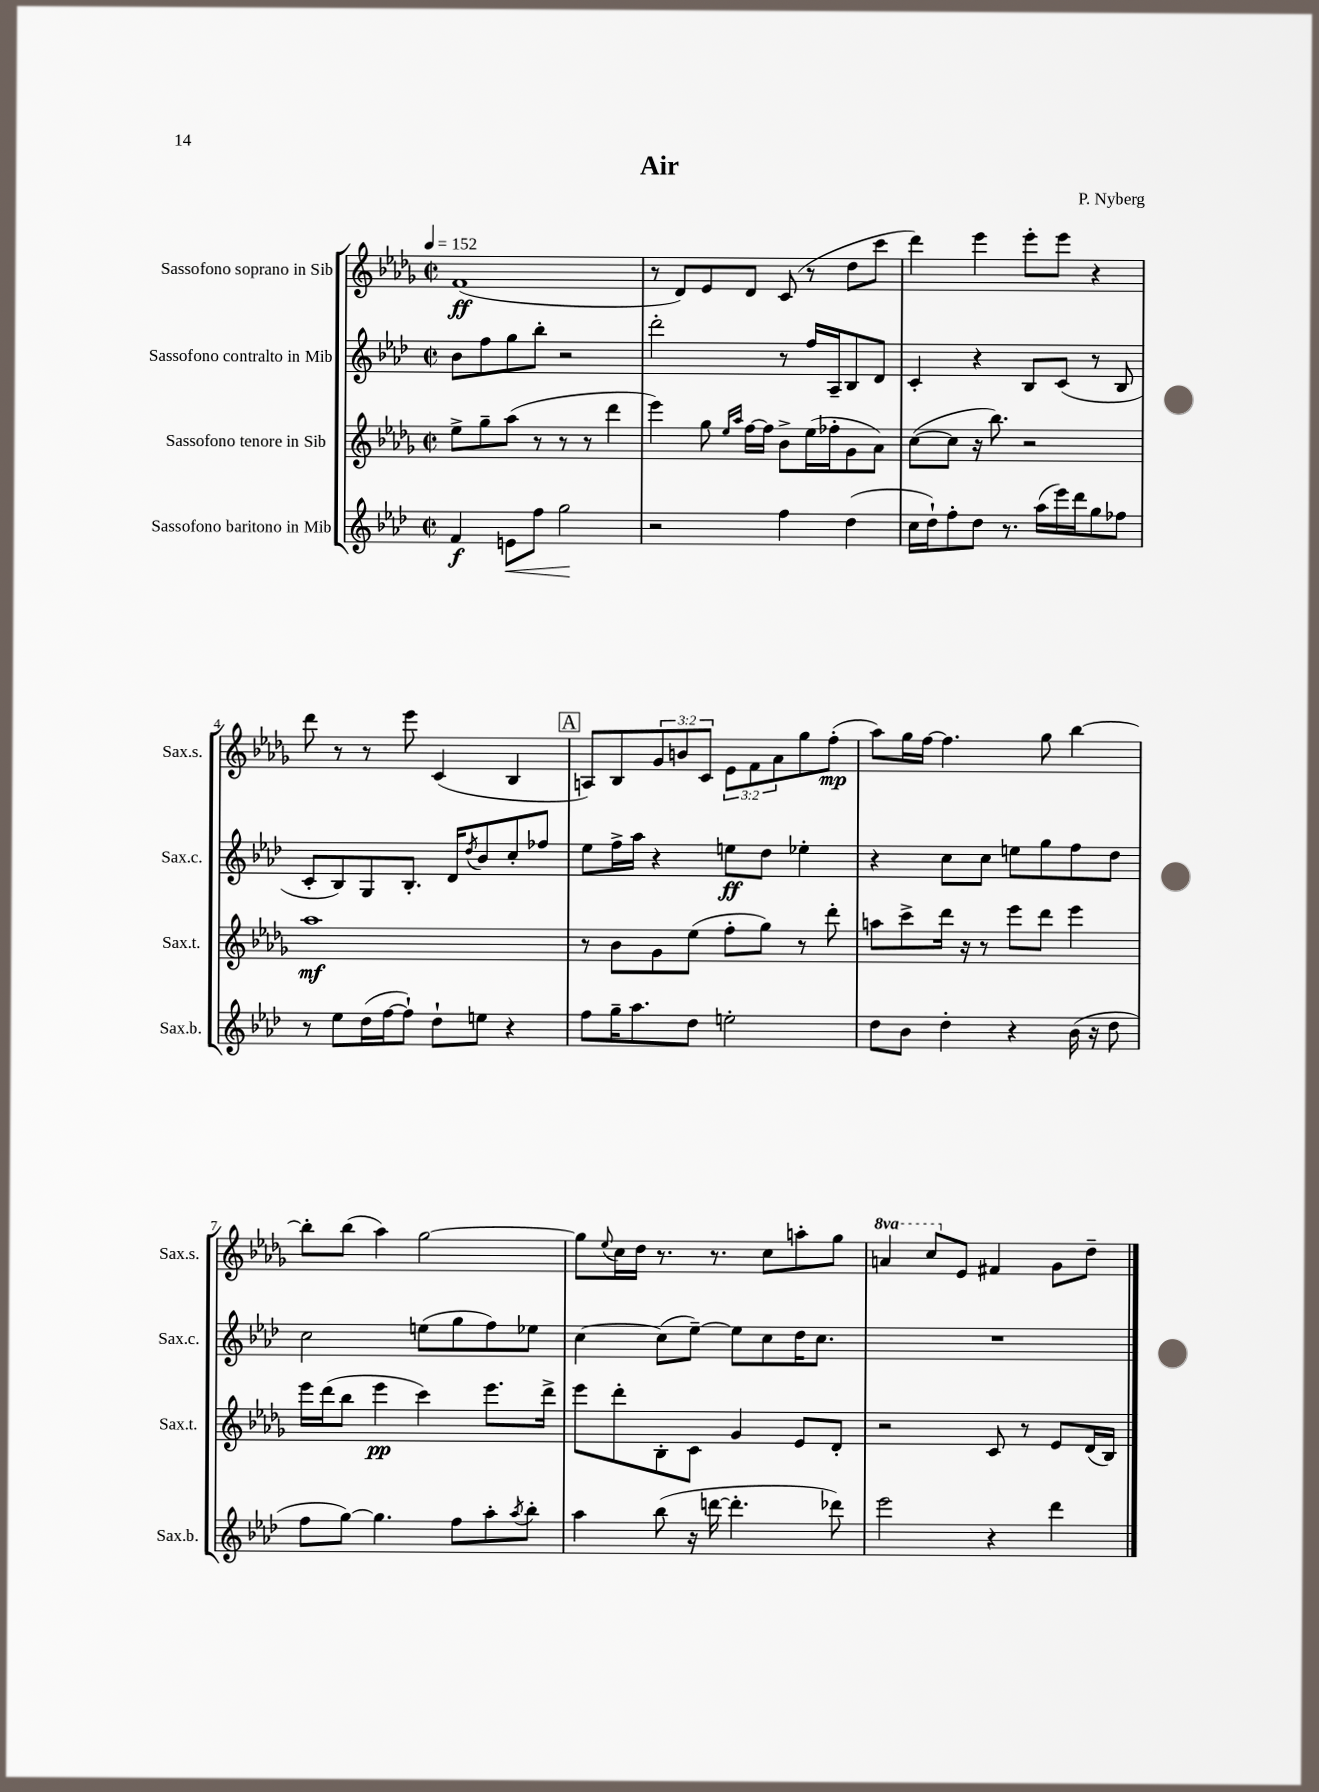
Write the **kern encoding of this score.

**kern	**kern	**kern	**kern
*staff4	*staff3	*staff2	*staff1
*clefG2	*clefG2	*clefG2	*clefG2
*k[b-e-a-d-]	*k[b-e-a-d-g-]	*k[b-e-a-d-]	*k[b-e-a-d-g-]
*M2/2	*M2/2	*M2/2	*M2/2
*met(c|)	*met(c|)	*met(c|)	*met(c|)
*MM152	*MM152	*MM152	*MM152
4f	8ee-^	8b-	(1f
.	8gg-~	8ff	.
8e	(8aa-	8gg	.
8ff	8r	8bb-'	.
2gg	8r	2r	.
.	8r	.	.
.	4ddd-	.	.
=	=	=	=
2r	4eee-)	2ddd-'	8r
.	.	.	8d-)
.	8gg-	.	8e-
.	16qqee-	.	.
.	16qqaa-	.	.
.	[16ff	.	8d-
.	16ff]	.	.
4ff	8b-^	8r	(8c
.	(16ee-	16ff	8r
.	16ff-'	16A-~	.
(4dd-	8g-	8B-	8dd-
.	8a-)	8d-	8ccc
=	=	=	=
16cc	([8cc	4c'	4ddd-)
16dd-`)	.	.	.
8ff'	8cc]	.	.
8dd-	16r	4r	4eee-
.	8.bb-)	.	.
8.r	.	.	.
.	2r	8B-	8eee-'
(16aa-	.	.	.
16eee-)	.	(8c	8eee-
16ddd-	.	.	.
8gg	.	8r	4r
8ff-	.	8B-	.
=	=	=	=
8r	1aa-	8c'	8ddd-
8ee-	.	8B-)	8r
(16dd-	.	8G	8r
[16ff	.	.	.
8ff`])	.	8.B-'	8eee-
8dd-`	.	.	(4c
.	.	16d-	.
.	.	8qdd-	.
8ee	.	8b-	.
4r	.	8cc'	4B-
.	.	8ff-	.
=	=	=	=
8ff	8r	8ee-	8A)
16gg~	8b-	16ff^	8B-
8.aa-	.	16aa-	.
.	8g-	4r	12g-
.	.	.	12b
8dd-	(8ee-	.	.
.	.	.	12c
2ee'	8ff'	8ee	12e-
.	.	.	12f
.	8gg-)	8dd-	.
.	.	.	12a-
.	8r	4ee-'	8gg-
.	8ddd-'	.	(8ff'
=	=	=	=
8dd-	8aa	4r	8aa-)
8b-	8ccc^	.	16gg-
.	.	.	[16ff
4dd-'	16ddd-	8cc	4.ff]
.	16r	.	.
.	8r	8cc	.
4r	8eee-	8ee	.
.	8ddd-	8gg	8gg-
(16b-	4eee-	8ff	[4bb-
16r	.	.	.
8dd-	.	8dd-	.
=	=	=	=
8ff	16eee-	2cc	8bb-']
.	(16ddd-	.	.
[8gg)	8bb-	.	(8bb-
4.gg]	4eee-	.	4aa-)
.	4ccc)	(8ee	[2gg-
8ff	.	8gg	.
8aa-'	8.eee-	8ff)	.
8qaa-	.	.	.
8bb-'	.	8ee-	.
.	16ddd-^	.	.
=	=	=	=
4aa-	8eee-	[4cc	8gg-]
.	.	.	8qqee-
.	8ddd-'	.	16cc
.	.	.	16dd-
(8bb-	8B-'	(8cc]	8.r
16r	8c	[8ee-~)	.
[16ddd	.	.	8.r
4.ddd']	4g-	8ee-]	.
.	.	8cc	8cc
.	8e-	16dd-	8aa'
.	.	8.cc	.
8ddd-)	8d-'	.	8gg-
=	=	=	=
2eee-	2r	1r	4aa
.	.	.	8ccc
.	.	.	8e-
4r	8c	.	4f#
.	8r	.	.
4ddd-	8e-	.	8g-
.	(16d-	.	8dd-~
.	16B-)	.	.
==	==	==	==
*-	*-	*-	*-
